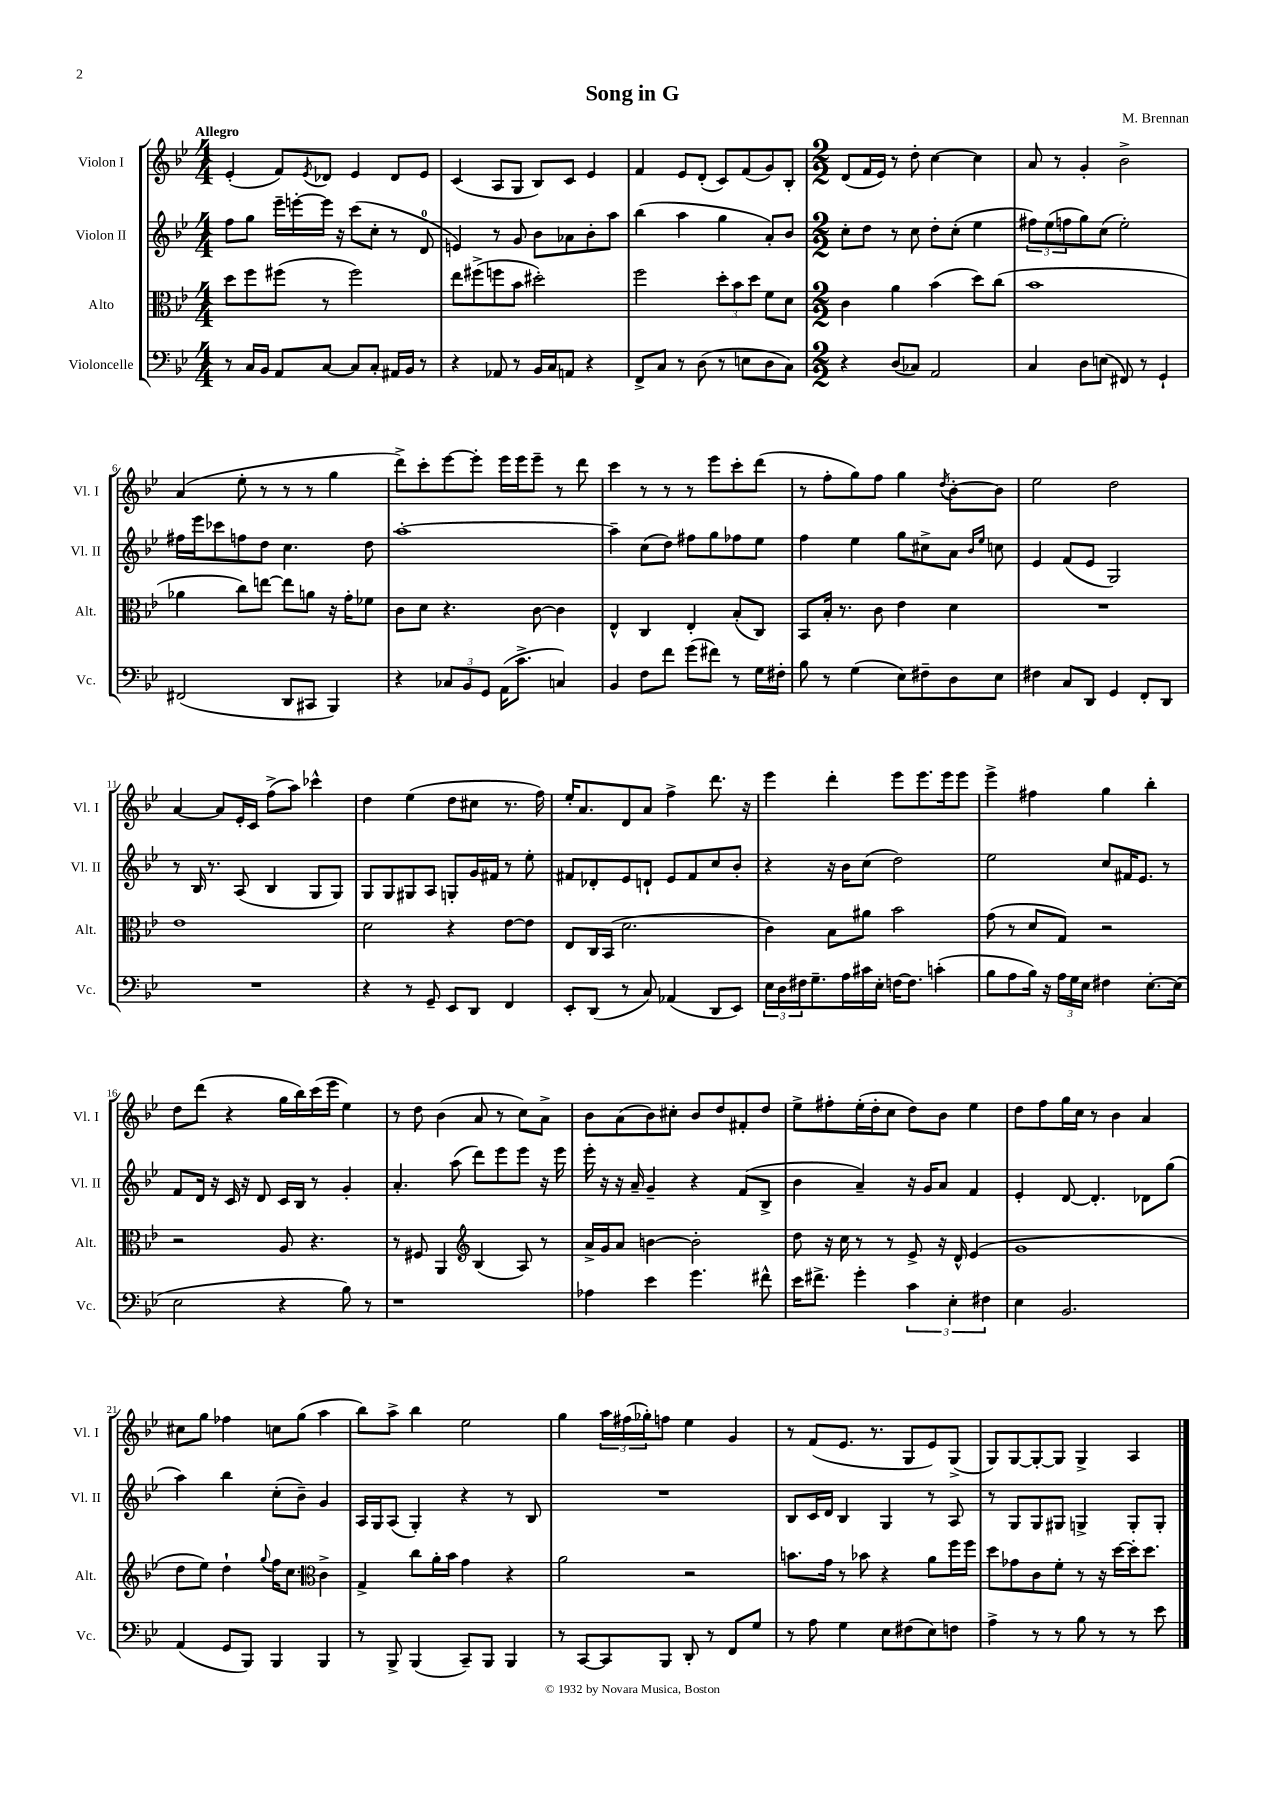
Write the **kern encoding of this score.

**kern	**kern	**kern	**kern
*part4	*part3	*part2	*part1
*staff4	*staff3	*staff2	*staff1
*I"Violoncelle	*I"Alto	*I"Violon II	*I"Violon I
*I'Vc.	*I'Alt.	*I'Vl. II	*I'Vl. I
*clefF4	*clefC3	*clefG2	*clefG2
*k[b-e-]	*k[b-e-]	*k[b-e-]	*k[b-e-]
*M4/4	*M4/4	*M4/4	*M4/4
=1	=1	=1	=1
!	!	!	!LO:TX:a:B:t=Allegro
8r	8dd\L	8ff\L	(4e-'/
16C/LL	8ff\	8gg\J	.
16BB-/JJ	.	.	.
8AA/L	(8ff#X\J	16eee-~\LL	8f/L)
.	.	[16eeen'\	.
.	.	.	8qe-/
[8C/J	8r	16eee\JJ]	8d-X/J
.	.	16r	.
8C/L]	2ff#\)	(8ccc\L	4e-/
8C'/J	.	8cc'\J	.
16AA#X/LL	.	8r	8d-/L
16BB-/JJ	.	.	.
8r	.	8d/	8e-/J
=2	=2	=2	=2
4r	8ee-\L	4en/)	(4c/
.	(8ff#X^\	.	.
8AA-X/	8ffn\	8r	8A/L
8r	8b-\J	8g/	8G/J
16BB-/LL	2dd#X'\)	8b-\L	8B-/L)
16C/J	.	.	.
8AAn/J	.	8a-X\	8c/J
4r	.	8b-'\	4e-/
.	.	8aa\J	.
=3	=3	=3	=3
8FF^/L	2ff\	(4bb-\	4f/
8C/J	.	.	.
8r	.	4aa\	8e-/L
(8D\	.	.	(8d'/J
8r	12dd'\L	4gg\	8c/L)
.	12b-\	.	.
8En\L	.	.	(8f/
.	12dd\J	.	.
8D\	8f\L	8a'/L)	8g/)
8C\J)	8d\J	8b-/J	8B-'/J
=4	=4	=4	=4
*M2/2	*M2/2	*M2/2	*M2/2
4r	4c\	8cc'\L	(8d/L
.	.	8dd\J	16f/L
.	.	.	16e-/JJ)
(8D/L	4a\	8r	8r
8C-X/J)	.	8cc\	8dd'\
2AA/	(4b-\	8dd'\L	[4cc\
.	.	(8cc'\J	.
.	8dd\L)	4ee-\	4cc\]
.	(8cc\J	.	.
=5	=5	=5	=5
4C/	1b-	12ff#X\L)	8a/
.	.	(12ee-\	.
.	.	.	8r
.	.	12ffn\	.
8D\L	.	8gg\)	4g'/
(8En\J	.	(8cc\J	.
8FF#X/)	.	2ee-'\)	2b-^\
8r	.	.	.
4GG`/	.	.	.
!!LO:LB:g=z
=6	=6	=6	=6
(2FF#X/	4a-X\	16ff#X\LL	(4a/
.	.	16eee-\J	.
.	.	8ccc-X\	.
.	8cc\L)	8ffn\	8ee-'\
.	[8een\J	8dd\J	8r
8DD/L	8ee\L]	4.cc\	8r
8CC#X/J	8an\J	.	8r
4BBB-/)	16r	.	4gg\
.	16g'\KL	.	.
.	8f-X\J	8dd\	.
=7	=7	=7	=7
4r	8c\L	[1aa'	8ddd^\L)
.	8d\J	.	8ccc'\
12C-X/L	4.r	.	[8eee-\
12BB-/	.	.	.
.	.	.	8eee-'\J]
12GG/J	.	.	.
(16AA\KL	.	.	16eee-\LL
8.c^\J	.	.	16eee-\J
.	[8c\	.	8eee-~\J
4Cn/)	4c\]	.	8r
.	.	.	8ddd\
=8	=8	=8	=8
4BB-/	4E-^^/	4aa~\]	4ccc\
8F\L	4C/	(8cc\L	8r
8f\J	.	8dd\J)	8r
(8g\L	4E-'/	8ff#X\L	8r
8f#X\J)	.	8gg\	8eee-\L
8r	(8B-'/L	8ff-X\	8ccc'\
16G\LL	8C/J)	8ee-\J	(8ddd\J
16F#X'\JJ	.	.	.
=9	=9	=9	=9
8B-\	8BB-/L	4ff\	8r
8r	16B-'/Jk	.	8ff'\L
.	8.r	.	.
(4G\	.	4ee-\	8gg\)
.	8c\	.	8ff\J
8E-\L)	4e-\	8gg\L	4gg\
8F#X~\	.	8cc#X^\	.
.	.	.	8qdd/
8D\	4d\	8a\J	[8b-'\L
.	.	16qqb-/LL	.
.	.	16qqee-/JJ	.
8E-\J	.	8ccn\	8b-\J]
=10	=10	=10	=10
4F#X\	1r	4e-/	2ee-\
8C/L	.	(8f/L	.
8DD/J	.	8e-/J	.
4GG/	.	2G/)	2dd\
8FF'/L	.	.	.
8DD/J	.	.	.
!!LO:LB:g=z
=11	=11	=11	=11
1r	1e-	8r	[4a/
.	.	16B-/	.
.	.	8.r	.
.	.	.	8a/L]
.	.	(8A/	16e-'/L
.	.	.	16c/JJ
.	.	4B-/	(8ff^\L
.	.	.	8aa\J)
.	.	8G/L	4ccc-X^^\
.	.	8G/J)	.
=12	=12	=12	=12
4r	2d\	8G/L	4dd\
.	.	8G/	.
8r	.	8G#X/	(4ee-\
8GG~/	.	8A/J	.
8EE-/L	4r	8Gn'/L	8dd\L
8DD/J	.	16g/L	8cc#X\J
.	.	16f#X/JJ	.
4FF/	[8e-\L	8r	8.r
.	8e-\J]	8ee-'\	.
.	.	.	16ff\)
=13	=13	=13	=13
8EE-'/L	8E-/L	8f#X/L	16ee-'/KL
.	.	.	8.a/
(8DD/J	16C/L	8d-X'/	.
.	(16BB-/JJ	.	.
8r	2.d\	8e-/	8d/
8C/)	.	8dn`/J	8a/J
(4AA-X/	.	8e-/L	4ff^\
.	.	8f#/	.
8DD/L	.	8cc/	8.ddd\
8EE-/J)	.	8b-'/J	.
.	.	.	16r
=14	=14	=14	=14
24E-\LL	4c\)	4r	4eee-\
24D\	.	.	.
24F#X\J	.	.	.
8.G~\	.	.	.
.	8B-\L	16r	4ddd'\
16A\L	.	16b-\KL	.
16c#X\	8a#X\J	(8cc\J	.
16E-'\JJ	.	.	.
[16Fn\KL	2b-\	2dd\)	8eee-\L
8.F\J]	.	.	.
.	.	.	8.eee-\
(4cn'\	.	.	.
.	.	.	16eee-\k
.	.	.	8eee-\J
=15	=15	=15	=15
8B-\L	(8g\	2ee-\	4eee-^\
8A\	8r	.	.
16B-\Jk)	8d/L	.	4ff#X\
16r	.	.	.
24A\LL	8G/J)	.	.
24G\	.	.	.
24E-\JJ	.	.	.
4F#X\	2r	8cc/L	4gg\
.	.	16f#X/K	.
.	.	8.e-/J	.
[8.E-'\L	.	.	4bb-'\
.	.	8r	.
(16E-\Jk]	.	.	.
!!LO:LB:g=z
=16	=16	=16	=16
2E-\	2r	8f/L	8dd\L
.	.	16d/Jk	(8ddd\J
.	.	16r	.
.	.	16c/	4r
.	.	16r	.
.	.	8d/	.
4r	8A/	16c/LL	16gg\LL
.	.	16B-/JJ	16bb-\)
.	4.r	8r	(16ccc\
.	.	.	16eee-\JJ
8B-\)	.	4g'/	4ee-\)
8r	.	.	.
=17	=17	=17	=17
1r	8r	4.a'/	8r
.	8F#X/	.	8dd\
.	4AA/	.	(4b-\
.	.	(8aa\	.
*	*clefG2	*	*
.	(4B-/	8ddd\L)	8a/
.	.	8eee-\	8r
.	8A/)	8eee-\J	8cc\L)
.	8r	16r	8a^\J
.	.	16eee-\	.
=18	=18	=18	=18
4A-X\	16a^/LL	16eee-'\	8b-\L
.	16g/J	16r	.
.	8a/J	16r	(8a\
.	.	16a~/	.
4e-\	[4bn\	4g~/	8b-\)
.	.	.	8cc#X'\J
4.g\	2b'\]	4r	8b-/L
.	.	.	8dd/
.	.	(8f/L	8f#X'/
8f#X^^\	.	8B-^/J	8dd/J
=19	=19	=19	=19
16e-\KL	8dd\	4b-\	8ee-^\L
8.f#X^\J	.	.	.
.	16r	.	8ff#X'\
.	16cc\	.	.
4g'\	8r	4a~/)	(16ee-'\L
.	.	.	16dd'\J
.	8r	.	8cc\J
6c\	8e-^/	16r	8dd\L)
.	.	16g/KL	.
.	16r	8a/J	8b-\J
6E-'\	.	.	.
.	16d^^/	.	.
.	(4e-/	4f/	4ee-\
6F#X\	.	.	.
=20	=20	=20	=20
4E-\	1g	4e-'/	8dd\L
.	.	.	8ff\
2.BB-/	.	[8d/	16gg\L
.	.	.	16cc\JJ
.	.	4.d'/]	8r
.	.	.	4b-\
.	.	8d-X\L	4a/
.	.	(8gg\J	.
!!LO:LB:g=z
=21	=21	=21	=21
(4AA/	8dd\L	4aa\)	8cc#X\L
.	8ee-\J)	.	8gg\J
8GG/L	4dd`\	4bb-\	4ff-X\
8BBB-/J)	.	.	.
.	8qqgg/	.	.
4BBB-/	16ff\KL	(8cc'\L	8ccn\L
.	8.cc\J	.	.
.	.	8b-~\J)	(8gg\J
*	*clefC3	*	*
4BBB-/	4c^\	4g/	4aa\
=22	=22	=22	=22
8r	4G^/	16A/LL	8bb-\L)
.	.	16G/J	.
8BBB-^/	.	(8A/J	8aa^\J
(4BBB-/	8cc\L	4G'/)	4bb-\
.	16a'\L	.	.
.	16b-\JJ	.	.
8CC~/L)	4g\	4r	2ee-\
8BBB-/J	.	.	.
4BBB-/	4r	8r	.
.	.	8B-/	.
=23	=23	=23	=23
8r	2a\	1r	4gg\
[8CC/L	.	.	.
8CC/]	.	.	24aa\LL
.	.	.	(24ff#X\
.	.	.	24gg-X'\J)
8BBB-/J	.	.	8ffn\J
8DD'/	2r	.	4ee-\
8r	.	.	.
8FF/L	.	.	4g/
8G/J	.	.	.
=24	=24	=24	=24
8r	8.bn\L	8B-/L	8r
8A\	.	16c/L	(8f/L
.	16g\Jk	16d/JJ	.
4G\	8r	4B-/	8.e-/J
.	8b-X\	.	.
.	.	.	8.r
8E-\L	4r	4G/	.
(8F#X\	.	.	8G/L
8E-\)	8a\L	8r	8e-/)
8Fn\J	16ff\L	8A/	(8G^/J
.	16ff\JJ	.	.
=25	=25	=25	=25
4A^\	8dd\L	8r	8G/L)
.	8g-X\	8G/L	[8G/
8r	8c\	8G/	8G'/_
8r	8f'\J	8G#X/J	8G/J]
8B-\	8r	4Gn^/	4G^/
8r	16r	.	.
.	[16dd\LL	.	.
8r	16dd'\J]	8G'/L	4A/
.	8.dd\J	.	.
8e-\	.	8G'/J	.
==	==	==	==
*-	*-	*-	*-
